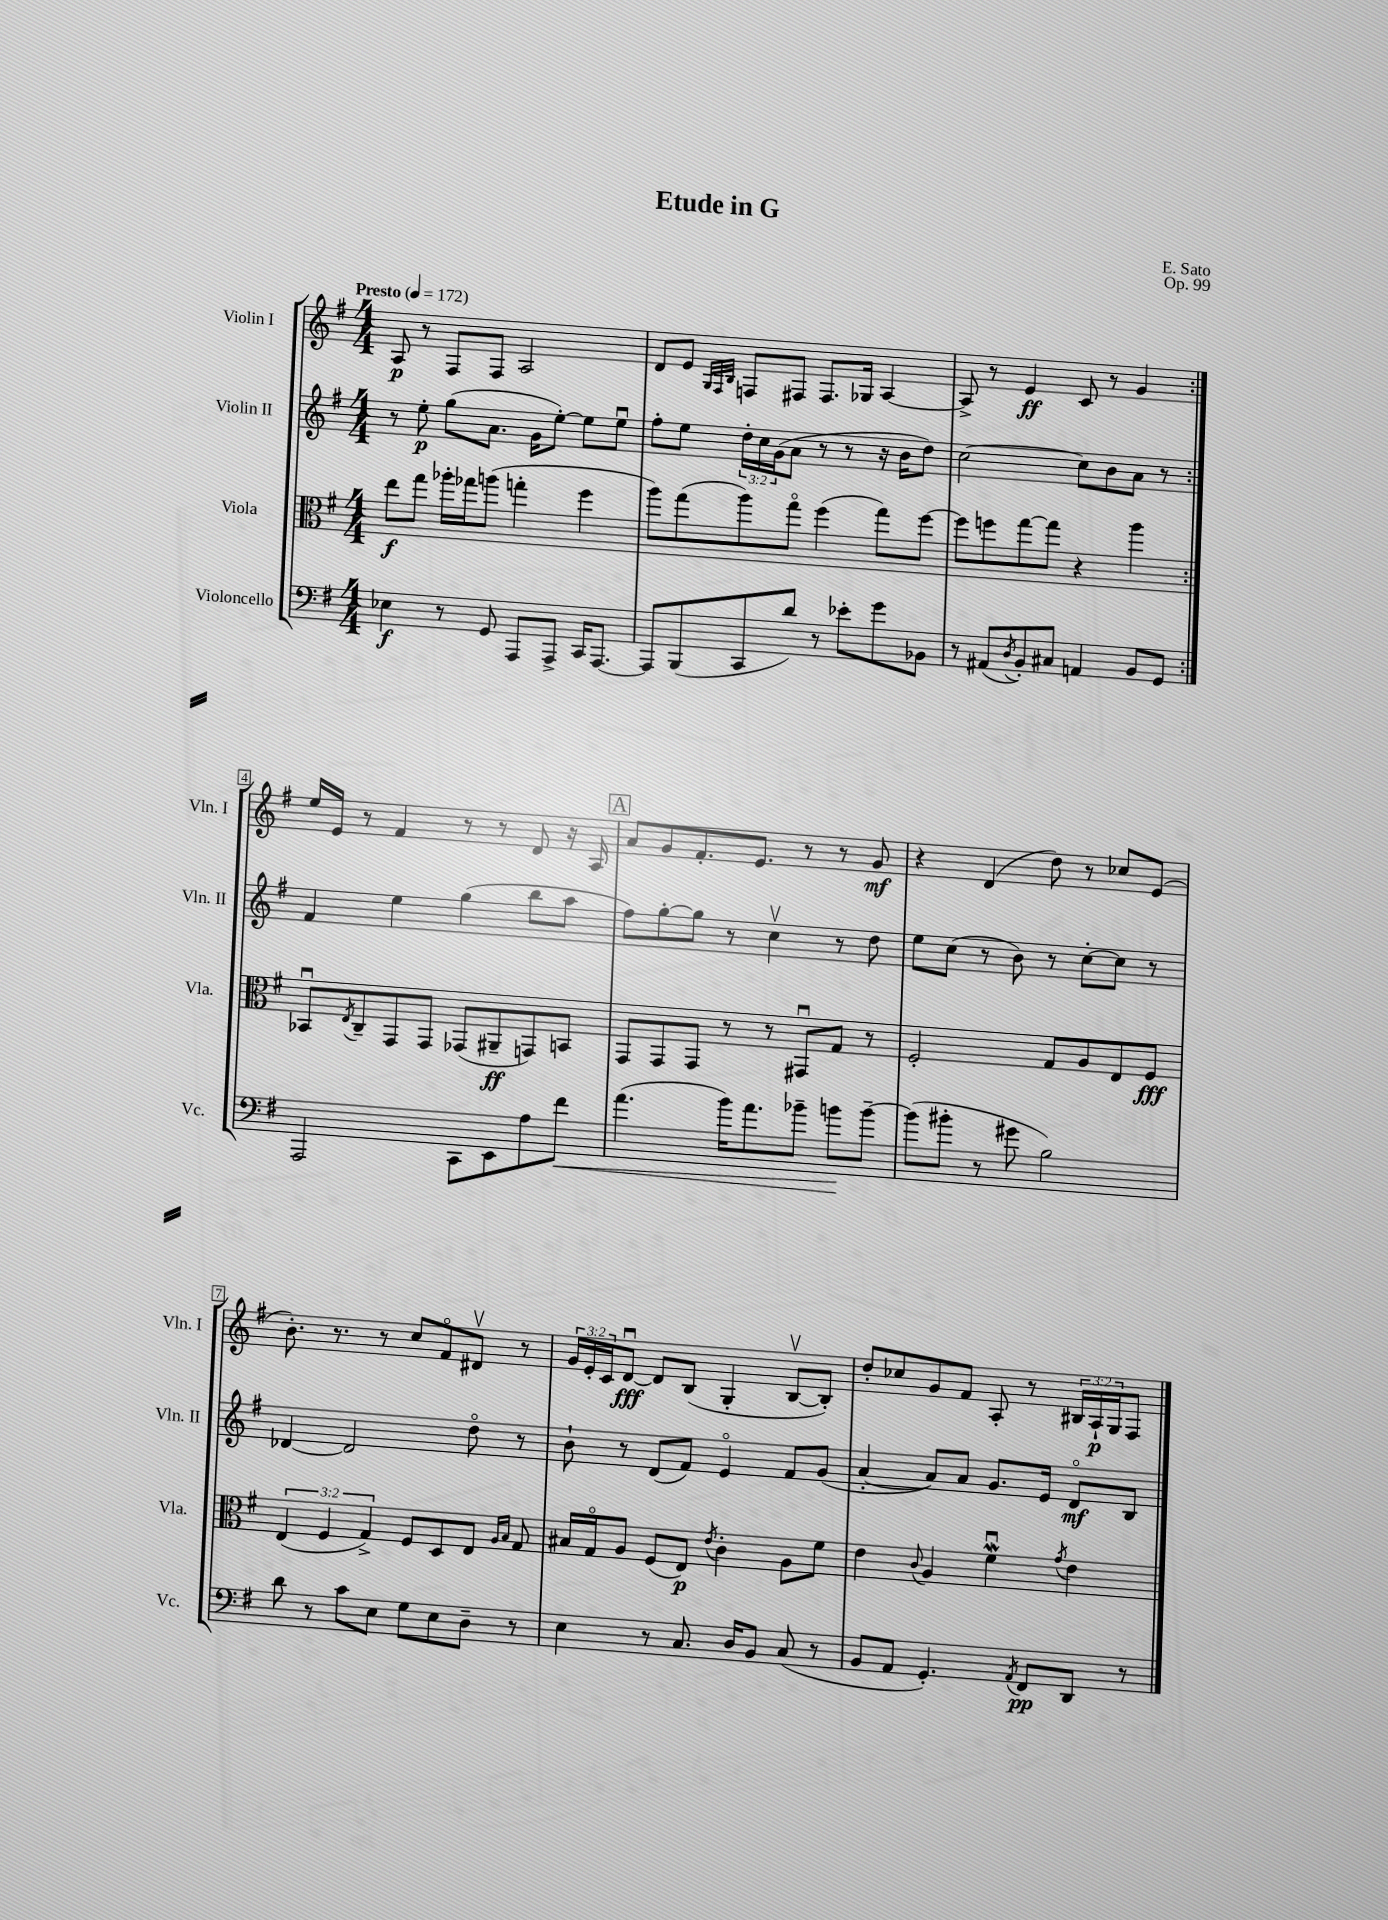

**kern	**dynam	**kern	**dynam	**kern	**dynam	**kern	**dynam
*part4	*part4	*part3	*part3	*part2	*part2	*part1	*part1
*staff4	*staff4	*staff3	*staff3	*staff2	*staff2	*staff1	*staff1
*I"Violoncello	*	*I"Viola	*	*I"Violin II	*	*I"Violin I	*
*I'Vc.	*	*I'Vla.	*	*I'Vln. II	*	*I'Vln. I	*
*clefF4	*	*clefC3	*	*clefG2	*	*clefG2	*
*k[f#]	*	*k[f#]	*	*k[f#]	*	*k[f#]	*
*M4/4	*	*M4/4	*	*M4/4	*	*M4/4	*
*MM172	*	*MM172	*	*MM172	*	*MM172	*
=1	=1	=1	=1	=1	=1	=1	=1
!	!	!	!	!	!	!LO:TX:a:B:t=Presto	!
4E-X\	f	8ee\L	f	8r	.	8A/	p
.	.	8gg\J	.	8ee'\	p	8r	.
8r	.	16aa-X'\LL	.	(8gg\L	.	8F#/L	.
.	.	16gg-X\J	.	.	.	.	.
8GG/	.	(8aan\J	.	8.a\J	.	8F#/J	.
8AAA/L	.	4ggn'\	.	.	.	2A/	.
.	.	.	.	16g\KL	.	.	.
8AAA^/J	.	.	.	[8ee'\J)	.	.	.
16CC/KL	.	4ff#\	.	8ee\L]	.	.	.
[8.AAA/J	.	.	.	.	.	.	.
.	.	.	.	8eeu\J	.	.	.
=2	=2	=2	=2	=2	=2	=2	=2
8AAA/L]	.	8aa\L)	.	8ff#'\L	.	8d/L	.
(8BBB/	.	(8gg\	.	8ee\J	.	8e/J	.
.	.	.	.	.	.	32qqG/LLL	.
.	.	.	.	.	.	32qqF#/	.
.	.	.	.	.	.	32qqB/JJJ	.
8CC/	.	8aa\)	.	24dd'\LL	.	8Fn/L	.
.	.	.	.	24cc\	.	.	.
.	.	.	.	(24g\J	.	.	.
8d/J)	.	8gg\J	.	8a\J	.	8F#X/J	.
8r	.	(4ff#\	.	8r	.	8.F#/L	.
8e-X'\L	.	.	.	8r	.	.	.
.	.	.	.	.	.	16G-X/Jk	.
8g\	.	8gg\L)	.	16r	.	[4A/	.
.	.	.	.	16b\KL	.	.	.
8BB-X\J	.	[8ff#\J	.	8dd\J)	.	.	.
=3	=3	=3	=3	=3	=3	=3	=3
8r	.	8ff#\L]	.	[2cc\	.	8A^/]	.
(8AA#X/L	.	8ffn\	.	.	.	8r	.
8qD/	.	.	.	.	.	.	.
8BB'/)	.	[8gg\	.	.	.	4e/	ff
8C#X/J	.	8gg\J]	.	.	.	.	.
4AAn/	.	4r	.	8cc\L]	.	8c/	.
.	.	.	.	8b\	.	8r	.
8BB/L	.	4aa\	.	8a\J	.	4g/	.
8GG/J	.	.	.	8r	.	.	.
!!LO:LB:g=z
=4:|!	=4:|!	=4:|!	=4:|!	=4:|!	=4:|!	=4:|!	=4:|!
2AAA/	.	8BB-Xu/L	.	4f#/	.	16ee/LL	.
.	.	.	.	.	.	16e/JJ	.
.	.	8qE/	.	.	.	.	.
.	.	8C~/	.	.	.	8r	.
.	.	8GG/	.	4ee\	.	4f#/	.
.	.	8GG/J	.	.	.	.	.
8CC\L	.	(8GG-X/L	.	(4gg\	.	8r	.
8EE\	.	8AA#X~/	ff	.	.	8r	.
8A\	.	8GGn/)	.	8bb\L	.	8d/	.
!	!LO:HP:b	!	!	!	!	!	!
8f#\J	<	8BBn/J	.	8aa\J	.	16r	.
.	.	.	.	.	.	16A/	.
!!LO:REH:place=s1:t=A
=5	=5	=5	=5	=5	=5	=5	=5
(4.a\	.	8GG/L	.	8ff#\L)	.	8a/L	.
.	.	8GG/	.	[8gg'\	.	8g/	.
.	.	8GG/J	.	8gg\J]	.	8.f#'/	.
16b\KL)	.	8r	.	8r	.	.	.
8.a\	.	.	.	.	.	8.e/J	.
.	.	8r	.	4ccv\	.	.	.
8b-X~\J	.	8GG#Xu/L	.	.	.	8r	.
8bn\L	.	8G/J	.	8r	.	8r	.
[8b~\J	[	8r	.	8dd\	.	8g/	mf
=6	=6	=6	=6	=6	=6	=6	=6
(8b\L]	.	2F#'/	.	8ee\L	.	4r	.
8b#X'\J	.	.	.	(8cc\J	.	.	.
8r	.	.	.	8r	.	(4d/	.
8g#X\	.	.	.	8b\)	.	.	.
2B\)	.	8G/L	.	8r	.	8dd\)	.
.	.	8A/	.	[8cc'\L	.	8r	.
.	.	8E/	.	8cc\J]	.	8cc-X/L	.
.	.	8F#/J	fff	8r	.	(8e/J	.
!!LO:LB:g=z
=7	=7	=7	=7	=7	=7	=7	=7
8d\	.	(6E/	.	[4d-X/	.	8.b'\)	.
8r	.	.	.	.	.	.	.
.	.	6F#/	.	.	.	.	.
.	.	.	.	.	.	8.r	.
8c\L	.	.	.	2d-/]	.	.	.
.	.	6G^/)	.	.	.	.	.
8E\J	.	.	.	.	.	8r	.
8G\L	.	8F#/L	.	.	.	8cc/L	.
8E\	.	8D/	.	.	.	8f#/	.
8D~\J	.	8E/J	.	8dd\	.	8d#Xv/J	.
.	.	16qqA/LL	.	.	.	.	.
.	.	16qqB/JJ	.	.	.	.	.
8r	.	8G/	.	8r	.	8r	.
=8	=8	=8	=8	=8	=8	=8	=8
4E\	.	16B#X/LL	.	8b`\	.	24g/LL	.
.	.	.	.	.	.	24e'/	.
.	.	16G/J	.	.	.	.	.
.	.	.	.	.	.	24c/J	.
.	.	8A/J	.	8r	.	[8du/J	fff
8r	.	(8F#/L	.	(8d/L	.	8d/L]	.
8.C/	.	8E/J)	p	8f#/J)	.	(8B/J	.
.	.	8qe/	.	.	.	.	.
.	.	4c'\	.	4e/	.	4G'/	.
16D/KL	.	.	.	.	.	.	.
8BB/J	.	.	.	.	.	.	.
(8C/	.	8A\L	.	8f#/L	.	[8Bv/L	.
8r	.	8f#\J	.	(8g/J	.	8B'/J])	.
=9	=9	=9	=9	=9	=9	=9	=9
8BB/L	.	4e\	.	[4a'/	.	8dd'/L	.
8AA/J	.	.	.	.	.	8cc-X/	.
.	.	8qqc/	.	.	.	.	.
4.GG'/)	.	4A/	.	8a/L])	.	8g/	.
.	.	.	.	8a/J	.	8f#/J	.
.	.	4f#Wu\	.	8.g/L	.	8A'/	.
8qAA/	.	.	.	.	.	.	.
8FF#/L	pp	.	.	.	.	8r	.
.	.	.	.	16e/Jk	.	.	.
.	.	8qg/	.	.	.	.	.
8DD/J	.	4e\	.	8d/L	mf	24B#X/LL	.
.	.	.	.	.	.	24A`/	p
.	.	.	.	.	.	24G/J	.
8r	.	.	.	8B/J	.	8F#/J	.
==	==	==	==	==	==	==	==
*-	*-	*-	*-	*-	*-	*-	*-
